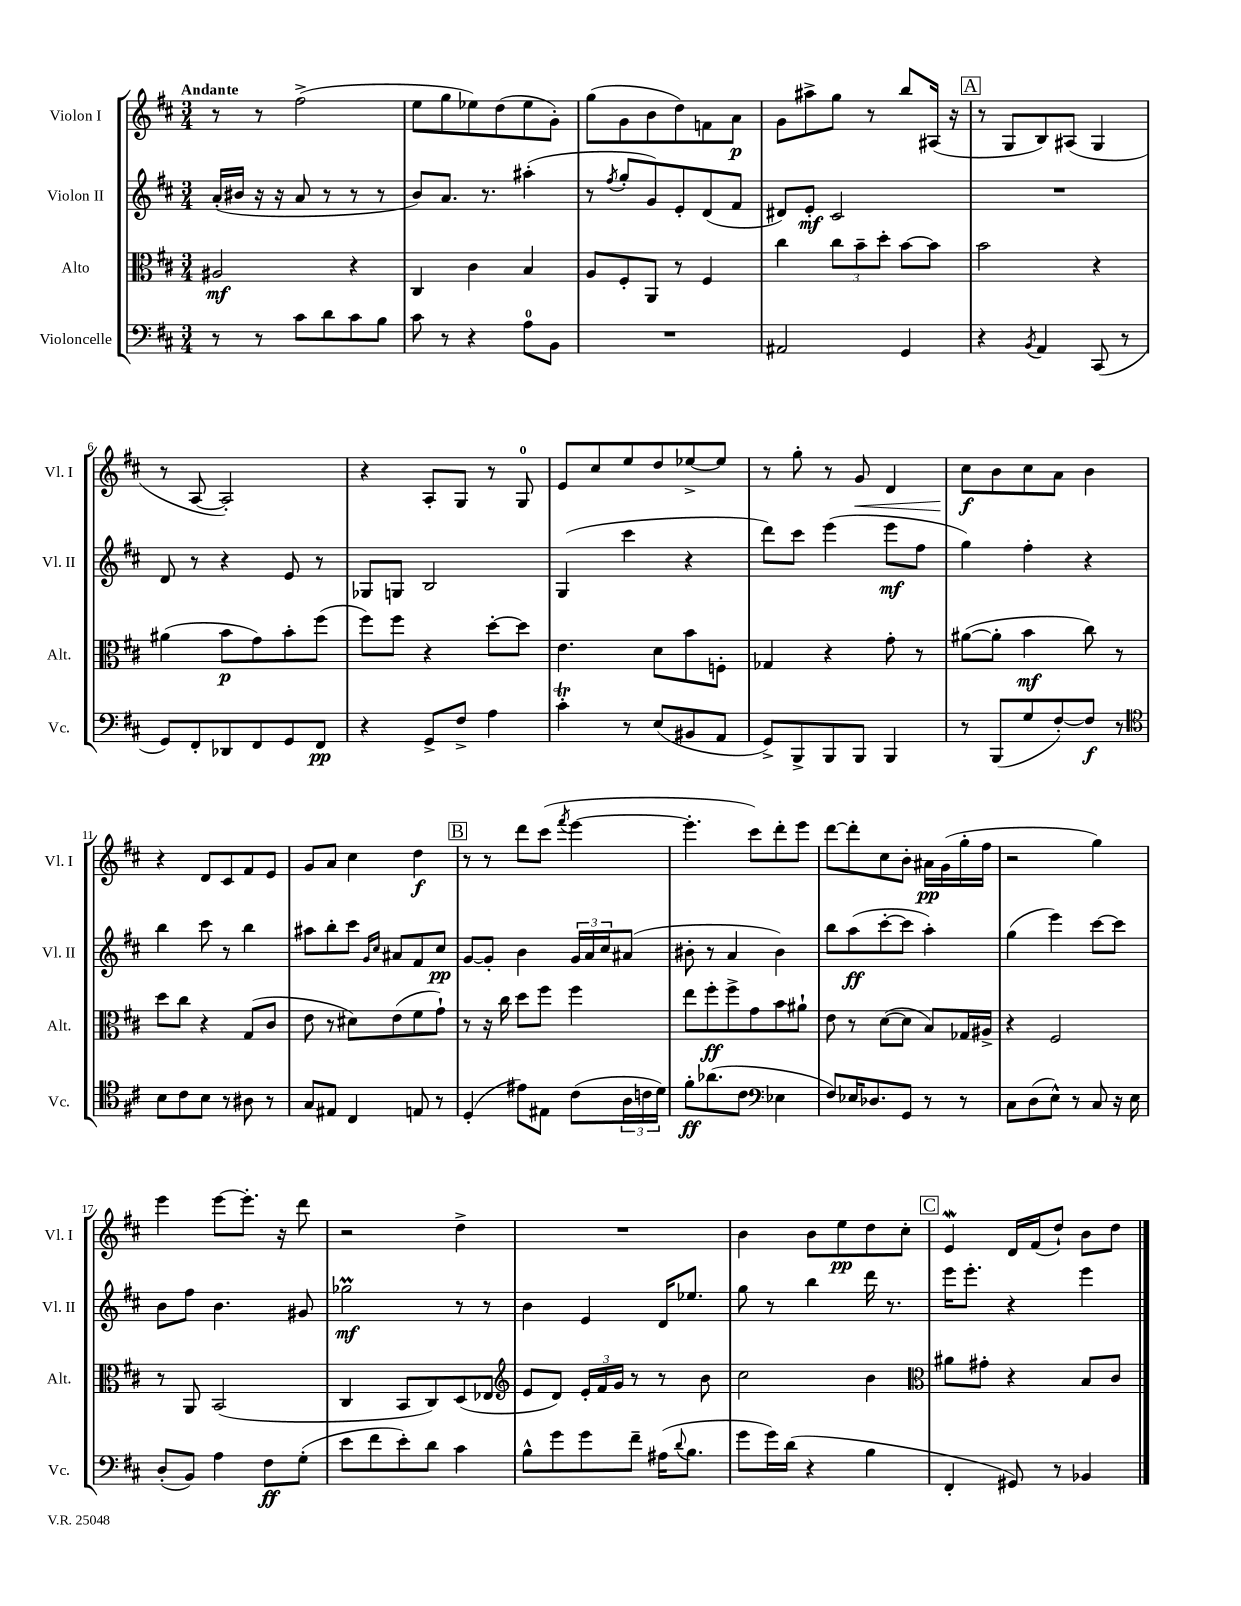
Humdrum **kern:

**kern	**kern	**kern	**kern
*staff4	*staff3	*staff2	*staff1
*clefF4	*clefC3	*clefG2	*clefG2
*k[f#c#]	*k[f#c#]	*k[f#c#]	*k[f#c#]
*M3/4	*M3/4	*M3/4	*M3/4
8r	2A#/	(16a'/LL	8r
.	.	16b#/JJ	.
8r	.	16r	8r
.	.	16r	.
8c#\L	.	8a/	(2ff#^\
8d\	.	8r	.
8c#\	4r	8r	.
8B\J	.	8r	.
=	=	=	=
8c#\	4C#/	8b/L)	8ee\L
8r	.	8.a/J	8gg\
4r	4c#\	.	8ee-\)
.	.	8.r	.
.	.	.	(8dd\
8A\L	4B/	(4aa#'\	8ee-\
8BB\J	.	.	8g'\J)
=	=	=	=
2.r	8A/L	8r	(8gg\L
.	.	8qff#/	.
.	8F#'/	8gg'/L	8g\
.	8AA/J	8g/)	8b\
.	8r	8e'/	8dd\)
.	4F#/	(8d/	8f\
.	.	8f#/J	8a\J
=	=	=	=
2AA#/	4cc#\	8d#/L)	8g\L
.	.	8e'/J	8aa#^\
.	12cc#\L	2c#/	8gg\J
.	12b~\	.	.
.	.	.	8r
.	12dd'\J	.	.
4GG/	[8b\L	.	8bb/L
.	8b\]J	.	(16A#/Jk
.	.	.	16r
=	=	=	=
4r	2b\	2.r	8r
.	.	.	8G/L
8qBB/	.	.	.
4AA/	.	.	8B/)
.	.	.	(8A#/J
(8CC#/	4r	.	4G/
8r	.	.	.
=	=	=	=
8GG/L)	(4a#\	8d/	8r
8FF#'/	.	8r	[8A/
8DD-/	8b\L	4r	2A'/])
8FF#/	8g\)	.	.
8GG/	8b'\	8e/	.
8FF#/J	(8ff#\J	8r	.
=	=	=	=
4r	8ff#\L)	8G-/L	4r
.	8ff#\J	8G/J	.
8GG^/L	4r	2B/	8A'/L
8F#^/J	.	.	8G/J
4A\	[8dd'\L	.	8r
.	8dd\]J	.	8G/
=	=	=	=
4c#'\	4.e\	(4G/	8e/L
.	.	.	8cc#/
8r	.	4ccc#\	8ee/
(8E/L	8d\L	.	8dd/
8BB#/	8b\	4r	[8ee-^/
8AA/J	8F'\J	.	8ee-/]J
=	=	=	=
8GG^/L)	4G-/	8ddd\L)	8r
8BBB^/	.	8ccc#\J	8gg'\
8BBB/	4r	(4eee\	8r
8BBB/J	.	.	8g/
4BBB/	8g'\	8eee\L	4d/
.	8r	8ff#\J	.
=	=	=	=
8r	([8a#\L	4gg\)	8cc#\L
(8BBB/L	8a#'\]J	.	8b\
8G/	4b\	4ff#'\	8cc#\
[8F#'/)	.	.	8a\J
8F#/]J	8cc#\)	4r	4b\
8r	8r	.	.
=	=	=	=
*clefC4	*	*	*
8B\L	8dd\L	4bb\	4r
8c#\	8cc#\J	.	.
8B\J	4r	8ccc#\	8d/L
8r	.	8r	8c#/
8A#\	(8G/L	4bb\	8f#/
8r	8c#/J	.	8e/J
=	=	=	=
8G/L	8e\	8aa#\L	8g/L
8E#/J	8r	8bb'\	8a/J
4C#/	8d#\L)	8ccc#\J	4cc#\
.	.	16qqg/LL	.
.	.	16qqcc#/JJ	.
.	(8e\	8a#/L	.
8E/	8f#\	8f#/	4dd\
8r	8g`\J)	8cc#/J	.
=	=	=	=
(4D'/	8r	[8g/L	8r
.	16r	8g'/]J	8r
.	16cc#\	.	.
8e#\L)	8dd\L	4b\	8ddd\L
8E#\J	8ff#\J	.	(8ccc#\J
.	.	.	8qfff#/
(8c#\L	4ff#\	24g/LL	[4eee\
.	.	24a/	.
.	.	24cc#/J	.
24A\L	.	(8a#/J	.
24c\	.	.	.
24d\JJ)	.	.	.
=	=	=	=
8f#'\L	8ee\L	8b#'\	4.eee'\]
(8.a-\	8ff#'\	8r	.
.	8ff#^\	4a/	.
8.c#\J	.	.	.
.	8g\	.	8ccc#\L)
*clefF4	*	*	*
4E-\	8b\	4b#\)	8ddd'\
.	8a#`\J	.	8eee\J
=	=	=	=
8F#/L)	8e\	8bb\L	[8ddd\L
16E-/K	8r	(8aa\	8ddd'\]
8.D-/	.	.	.
.	([8d\L	[8ccc#'\	8cc#\
8GG/J	8d\]J	8ccc#\]J	8b'\J
8r	8B/L)	4aa'\)	16a#\LL
.	.	.	(16g\
8r	16G-/L	.	16gg'\
.	16A#^/JJ	.	16ff#\JJ
=	=	=	=
8C#\L	4r	(4gg\	2r
(8D\	.	.	.
8E^^\J)	2F#/	4eee\)	.
8r	.	.	.
8C#/	.	[8ccc#\L	4gg\)
16r	.	8ccc#\]J	.
16E\	.	.	.
=	=	=	=
(8D'/L	8r	8b\L	4eee\
8BB/J)	8AA/	8ff#\J	.
4A\	(2BB/	4.b\	[8eee\L
.	.	.	8.eee'\]J
8F#\L	.	.	.
.	.	.	16r
(8G'\J	.	8g#/	8ddd\
=	=	=	=
8e\L	4C#/	2gg-\	2r
8f#\	.	.	.
8e'\)	8BB/L	.	.
8d\J	8C#/)	.	.
4c#\	(8D/	8r	4dd^\
.	8E-/J	8r	.
=	=	=	=
*	*clefG2	*	*
8B^^\L	8e/L	4b\	2.r
8g\	8d/J)	.	.
8g\	24e'/LL	4e/	.
.	24f#/	.	.
.	24g/JJ	.	.
8f#~\J	8r	.	.
(16A#\LK	8r	16d/LK	.
8qqd/	.	.	.
8.B\J	.	8.ee-/J	.
.	8b\	.	.
=	=	=	=
8g\L	2cc#\	8gg\	4b\
16g\L)	.	8r	.
(16d\JJ	.	.	.
4r	.	4bb\	8b\L
.	.	.	8ee\
4B\	4b\	16ddd\	8dd\
.	.	8.r	.
.	.	.	8cc#'\J
=	=	=	=
*	*clefC3	*	*
4FF#'/	8a#\L	16eee\LK	4e/
.	.	8.eee'\J	.
.	8g#'\J	.	.
8GG#/)	4r	4r	16d/LL
.	.	.	(16f#/J
8r	.	.	8dd`/J)
4BB-/	8B/L	4eee\	8b\L
.	8c#/J	.	8dd\J
==	==	==	==
*-	*-	*-	*-
